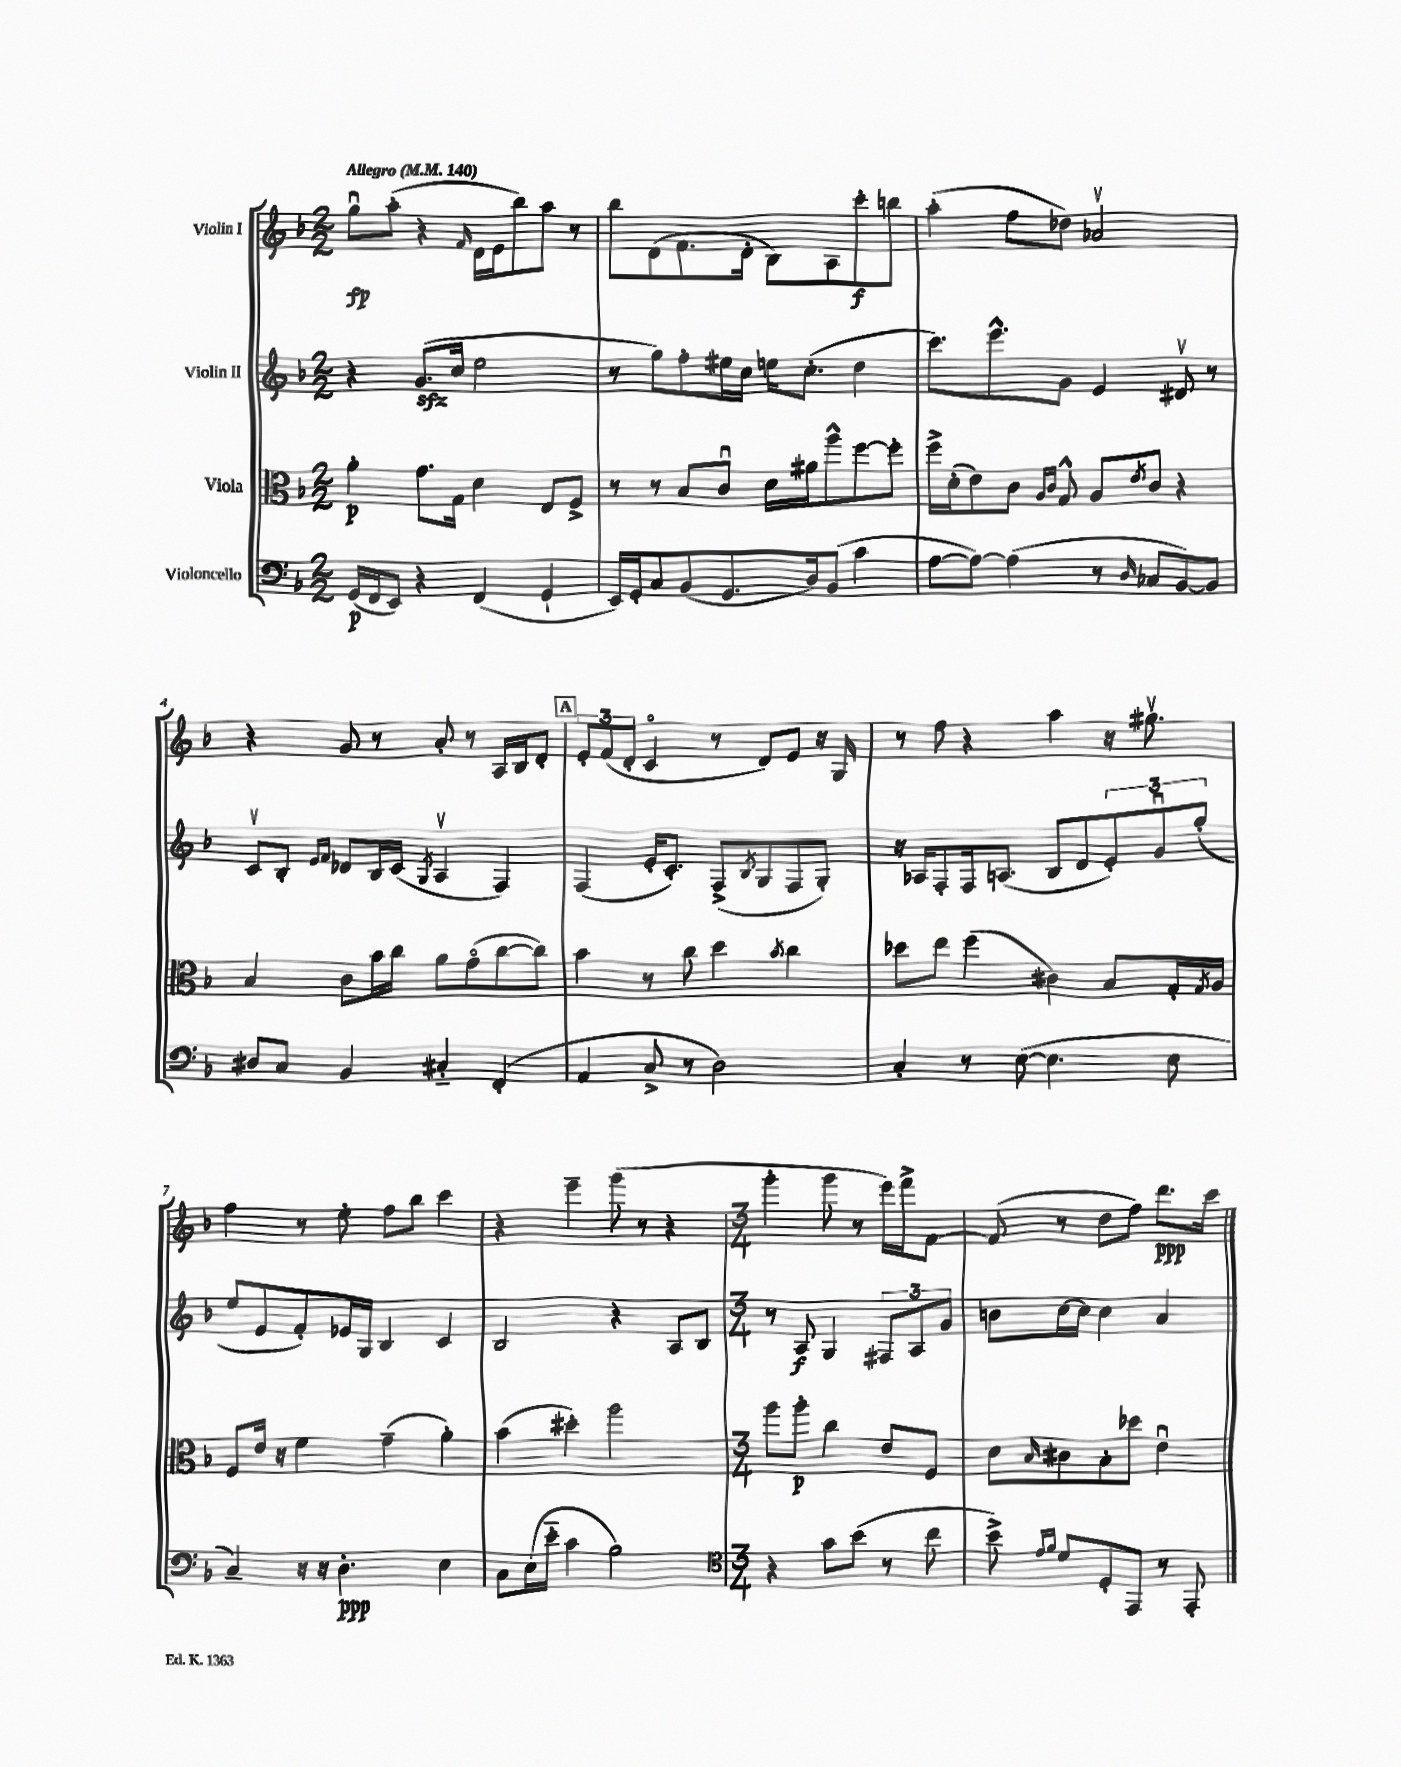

**kern	**kern	**kern	**kern
*staff4	*staff3	*staff2	*staff1
*clefF4	*clefC3	*clefG2	*clefG2
*k[b-]	*k[b-]	*k[b-]	*k[b-]
*M2/2	*M2/2	*M2/2	*M2/2
*MM140	*MM140	*MM140	*MM140
(16GG	4a'	4r	8ggu
16FF	.	.	.
8EE)	.	.	(8aa'
4r	8.g	(8.g	4r
.	16G	16cc	.
.	.	.	16qqf
(4FF	4d	2ee	16d
.	.	.	16e
.	.	.	8bb-)
4GG`	8E	.	8aa
.	8F^	.	8r
=	=	=	=
16EE)	8r	8r	8bb-
16GG'	.	.	.
8C	8r	8gg)	(8d
(8BB-	8B-	8ff'	8.f
8.GG	8cu	16ee#	.
.	.	16cc	16d'
.	16d	16ee	8B-)
16D)	16a#	(8.cc'	.
(8BB-	8aa^^	.	8A
4c	[8ff	4dd	8ccc'
.	8ff']	.	8bb
=	=	=	=
[8A	16ff^	8.ccc)	(4aa'
.	(16d'	.	.
8A_)	8e)	.	.
.	.	8.eee^^	.
(4A]	8c	.	8ff
.	16qqA	.	.
.	16qqc	.	.
.	8G^^	8g	8dd-)
8r	8A	4e	2a-v
16qqD	8qe	.	.
8C-	8c	.	.
[8BB-)	4r	8d#v	.
8BB-]	.	8r	.
=	=	=	=
8D#	4B-	8cv	4r
8C	.	8B-'	.
.	.	16qqe	.
.	.	16qqf	.
4BB-	8c	8d-	8g
.	16b-	16B-	8r
.	16cc	(16c	.
.	.	8qG	.
4C#'~	8a	4Av	8a'
.	(8go	.	8r
(4FF'	[8cc	4F)	16A
.	.	.	16B-
.	8cc])	.	8d'
=	=	=	=
4AA	4b-	(4F	12e'
.	.	.	(12f
.	.	.	12d'
8C^	8r	16e'	4co
.	.	8.c')	.
8r	8cc	.	.
2D)	4dd	(8F^	8r
.	.	8qB-	.
.	.	8G	8d)
.	8qb-	.	.
.	4cc	8F	8e
.	.	8G')	16r
.	.	.	16G
=	=	=	=
4C'	8dd-	16r	8r
.	.	16A-	.
.	8ee	8F'	8ff
8r	(4ff	16F	4r
.	.	(8.A	.
([8E	.	.	.
4.E]	4c#)	8B-	4aa
.	.	8d	.
.	8B-	12e')	16r
.	.	.	8.gg#v
.	.	12gu	.
8E	16G'	.	.
.	.	(12gg'	.
.	8qG	.	.
.	16A	.	.
=	=	=	=
4C~)	8F	8ee	4ff
.	16e	8e	.
.	16r	.	.
16r	4f	8f')	8r
16r	.	.	.
4.D'	.	16e-	8ee'
.	.	16G	.
.	(4g~	4B-	8ff
.	.	.	8bb-
4E	4a')	4c	4ccc
=	=	=	=
8C	(4b-	2B-	4r
(16E	.	.	.
16e'~	.	.	.
4c	4dd#')	.	4eee~
2B-)	2aa	4r	(8ggg
.	.	.	8r
.	.	8A	4r
.	.	8B-	.
=	=	=	=
*clefC4	*	*	*
*M3/4	*M3/4	*M3/4	*M3/4
4r	8aa	8r	4ggg'
.	8aa'	8A	.
8g	4cc	4G	8ggg
(8b-	.	.	8r
8r	8e	12F#	16eee)
.	.	.	16fff^
.	.	12A	.
8cc	8F	.	[8f
.	.	12g	.
=	=	=	=
8b-^)	8d	8b	(8f]
16qqe	.	.	.
16qqf	16qqB-	.	.
8d	8c#	[16cc	8r
.	.	16cc]	.
8D'	8B-'	4cc	8dd
8EE	8dd-	.	8ff)
8r	4eu	4a	8.ddd
8EE'	.	.	.
.	.	.	16ccc
==	==	==	==
*-	*-	*-	*-
